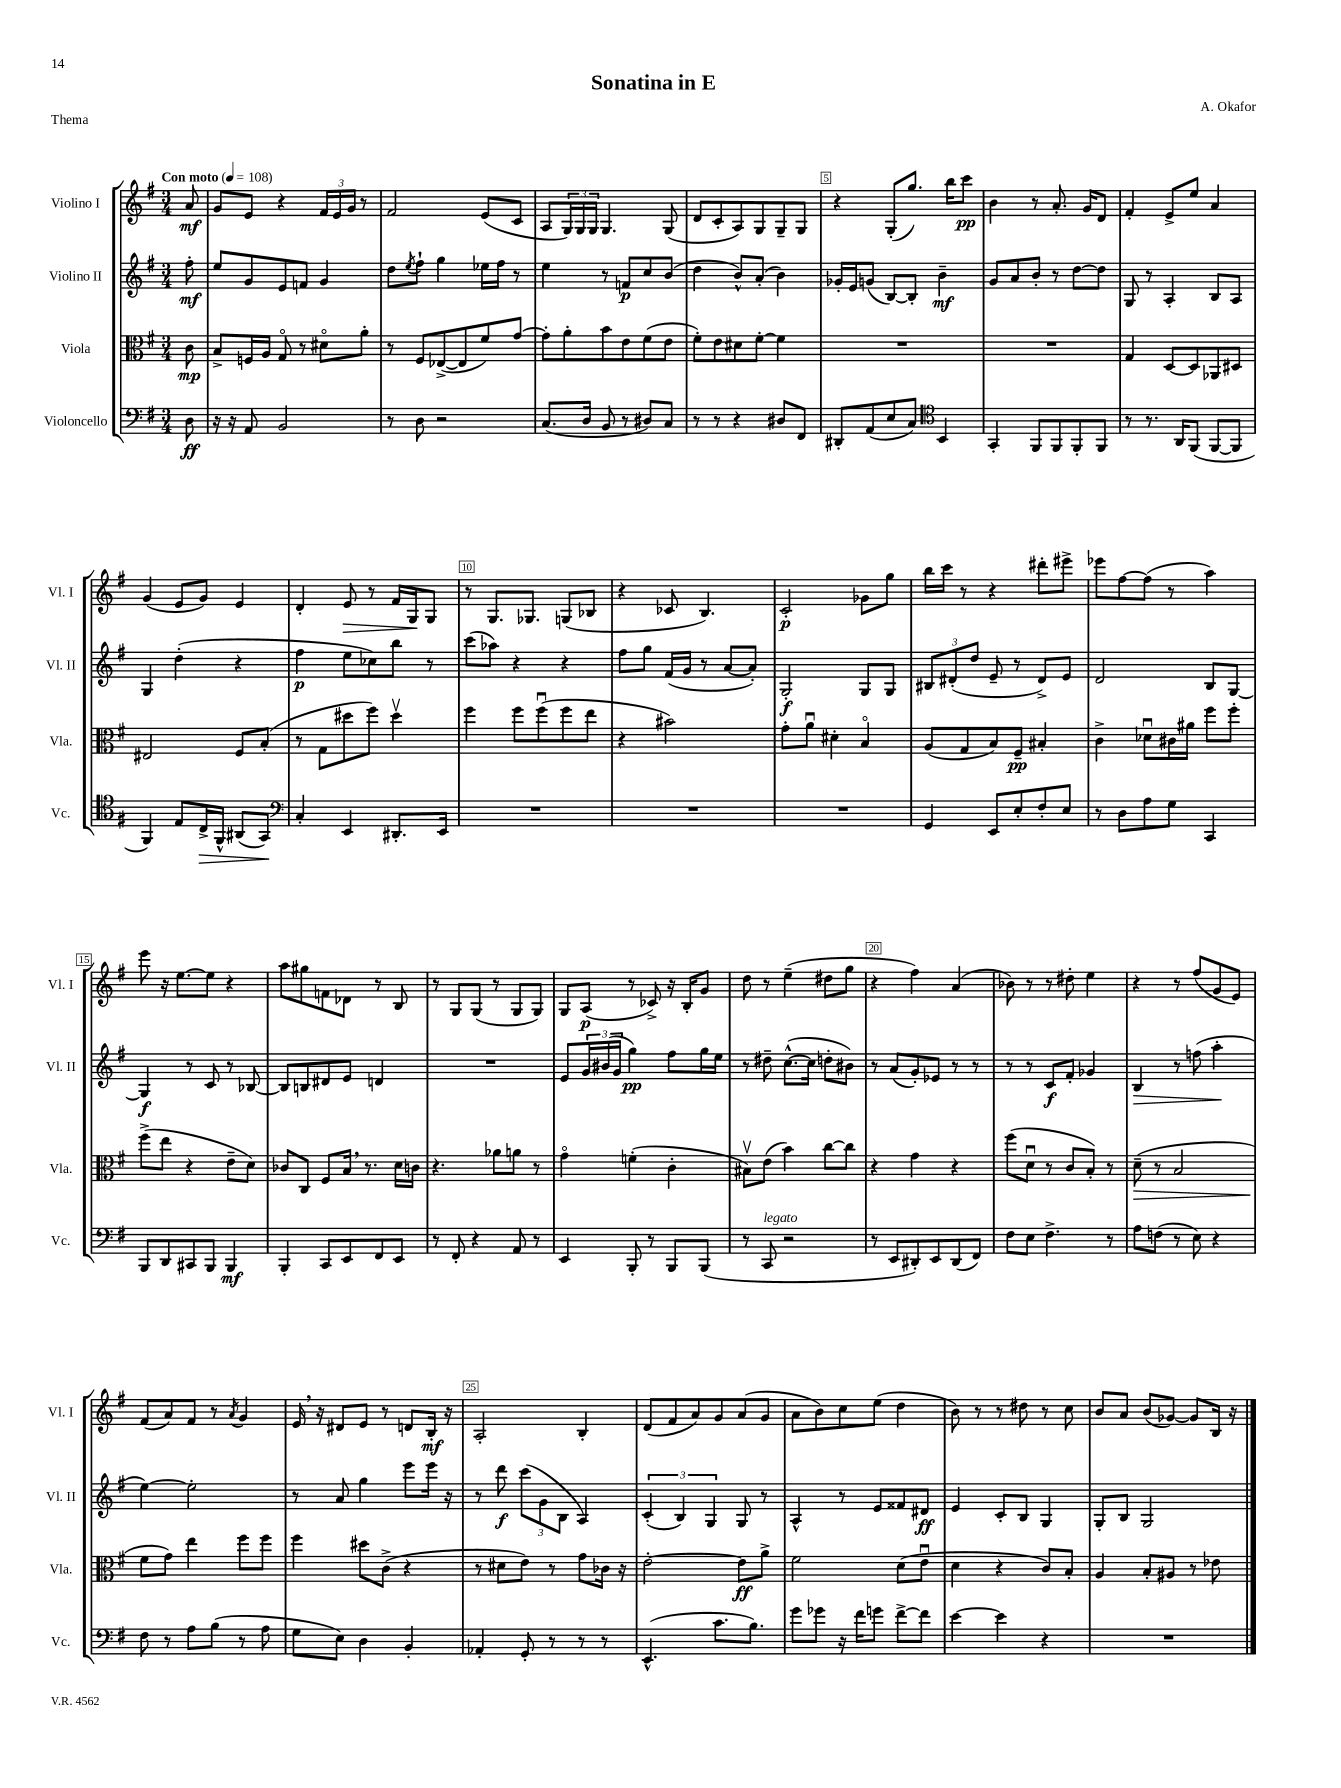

**kern	**kern	**kern	**kern
*staff4	*staff3	*staff2	*staff1
*clefF4	*clefC3	*clefG2	*clefG2
*k[f#]	*k[f#]	*k[f#]	*k[f#]
*M3/4	*M3/4	*M3/4	*M3/4
*MM108	*MM108	*MM108	*MM108
8D\	8c\	8ff#'\	8a/
=	=	=	=
16r	8B^/L	8ee/L	8g/L
16r	.	.	.
8AA/	16F/L	8g/	8e/J
.	16A/JJ	.	.
2BB/	8Go/	8e/	4r
.	8r	8f/J	.
.	8d#o\L	4g/	24f#/LL
.	.	.	24e/
.	.	.	24g/JJ
.	8a'\J	.	8r
=	=	=	=
8r	8r	8dd\L	2f#/
.	.	8qee/	.
8D\	8F#/L	8ff#`\J	.
2r	([8E-^/	4gg\	.
.	8E-/]	.	.
.	8f#/)	16ee-\LL	(8e/L
.	.	16ff#\JJ	.
.	[8g/J	8r	8c/J
=	=	=	=
(8.C/L	8g'\]L	4ee\	8A/L
.	8a'\	.	24G/L)
.	.	.	24G/
16D/Jk	.	.	.
.	.	.	24G/JJ
8BB/	8b\	8r	4.G/
8r	8e\	8f/L	.
8D#/L)	(8f#\	8cc/	.
8C/J	8e\J	(8b/J	(8G/
=	=	=	=
8r	8f#'\L)	4dd\	8d/L
8r	8e\	.	8c'/
4r	8d#\	8b^^/L)	8A/)
.	[8f#'\J	(8a'/J	8G/
8D#/L	4f#\]	4b\)	8G~/
8FF#/J	.	.	8G/J
=	=	=	=
8DD#'/L	2.r	16g-'/LL	4r
.	.	16e/J	.
(8AA/	.	(8g/J	.
8E/	.	[8B/L)	(8G'/L
8C/J)	.	8B'/]J	8.gg/J)
*clefC4	*	*	*
4BB/	.	4b~\	.
.	.	.	16bb\LK
.	.	.	8ccc\J
=	=	=	=
4GG'/	2.r	8g/L	4b\
.	.	8a/	.
8FF#/L	.	8b'/J	8r
8FF#/	.	8r	8.a'/
8FF#'/	.	[8dd\L	.
.	.	.	16g/LK
8FF#/J	.	8dd\]J	8d/J
=	=	=	=
8r	4G/	8G/	4f#'/
8.r	.	8r	.
.	[8D/L	4A'/	8e^/L
16AA/LK	.	.	.
(8FF#/J	8D/]	.	8ee/J
[8FF#/L	8AA-/	8B/L	4a/
8FF#/]J	8D#/J	8A/J	.
=	=	=	=
4FF#/)	2E#/	4G/	(4g/
8E/L	.	(4dd'\	8e/L
16C^/L	.	.	8g/J)
16FF#^^/JJ	.	.	.
(8AA#/L	8F#/L	4r	4e/
8GG/J)	(8B'/J	.	.
=	=	=	=
*clefF4	*	*	*
4C'/	8r	4ff#\	4d'/
.	8G\L	.	.
4EE/	8dd#\	8ee\L	8e/
.	8ff#\J)	8cc-\)	8r
8.DD#'/L	4dd#v\	8bb\J	16f#/LL
.	.	.	16G/J
.	.	8r	8G/J
16EE/Jk	.	.	.
=	=	=	=
2.r	4ff#\	(8ccc\L	8r
.	.	8aa-\J)	8.G/L
.	8ff#\L	4r	.
.	.	.	8.G-/J
.	(8ff#u\	.	.
.	8ff#\	4r	(8G/L
.	8ee\J	.	8B-/J
=	=	=	=
2.r	4r	8ff#\L	4r
.	.	8gg\J	.
.	2b#\)	(16f#/LL	8c-/
.	.	16g/JJ	.
.	.	8r	4.B/)
.	.	[8a/L	.
.	.	8a'/]J)	.
=	=	=	=
2.r	8g'\L	2G'/	2c'/
.	8au\J	.	.
.	4d#'\	.	.
.	4Bo/	8G/L	8g-\L
.	.	8G/J	8gg\J
=	=	=	=
4GG/	(8A/L	12B#/L	16bb\LL
.	.	.	16ccc\JJ
.	.	(12d#'/	.
.	8G/	.	8r
.	.	12dd/J	.
8EE/L	8B/)	8e~/	4r
8E'/	8F#~/J	8r	.
8F#'/	4B#'/	8d#^/L)	8ddd#'\L
8E/J	.	8e/J	8eee#^\J
=	=	=	=
8r	4c^\	2d/	8eee-\L
8D\L	.	.	[8ff#\
8A\	8d-u\L	.	(8ff#\]J
8G\J	16c#\L	.	8r
.	16a#\JJ	.	.
4CC/	8ff#\L	8B/L	4aa\)
.	8ff#'\J	[8G/J	.
=	=	=	=
8BBB/L	(8ff#^\L	4G/]	8eee\
8DD/	8ee\J	.	16r
.	.	.	[8.ee\L
8CC#/	4r	8r	.
8BBB/J	.	8c/	8ee\]J
4BBB/	8e~\L	8r	4r
.	8d\J)	[8B-/	.
=	=	=	=
4BBB'/	8c-/L	8B-/]L	8aa\L
.	8C/J	8B/	8gg#\
8CC/L	8F#/L	8d#/	8f\
8EE/	16B/Jk	8e/J	8d-\J
.	8.r	.	.
8FF#/	.	4d/	8r
8EE/J	16d\LL	.	8B/
.	16c\JJ	.	.
=	=	=	=
8r	4.r	2.r	8r
8FF#'/	.	.	8G/L
4r	.	.	(8G/J
.	8a-\L	.	8r
8AA/	8a\J	.	8G/L
8r	8r	.	8G/J)
=	=	=	=
4EE/	4go\	8e/L	8G/L
.	.	24g/L	(8A/J
.	.	(24b#/	.
.	.	24g/JJ	.
8BBB'/	(4f'\	4gg\)	8r
8r	.	.	8c-^/)
8BBB/L	4c'\	8ff#\L	16r
.	.	.	16B'/LK
(8BBB/J	.	16gg\L	8g/J
.	.	16ee\JJ	.
=	=	=	=
8r	8B#v\L)	8r	8dd\
8CC/	(8e\J	8dd#~\	8r
2r	4b\)	([8.cc^^\L	(4ee~\
.	.	16cc\]Jk	.
.	[8cc\L	8dd'\L	8dd#\L
.	8cc\]J	8b#\J)	8gg\J
=	=	=	=
8r	4r	8r	4r
8EE/L	.	(8a/L	.
8DD#'/)	4g\	8g'/)	4ff#\)
8EE/	.	8e-/J	.
(8DD#/	4r	8r	(4a/
8FF#/J)	.	8r	.
=	=	=	=
8F#\L	(8ff#\L	8r	8b-\)
8E\J	8du\J	8r	8r
4.F#^\	8r	8c/L	8r
.	8c/L	8f#'/J	8dd#'\
.	8B'/J)	4g-/	4ee\
8r	8r	.	.
=	=	=	=
8A\L	(8d~\	4B/	4r
(8F\J	8r	.	.
8r	2B/	8r	8r
8E\)	.	(8ff\	(8ff#/L
4r	.	4aa'\	8g/
.	.	.	8e/J)
=	=	=	=
8F#\	8f#\L	[4ee\)	(8f#/L
8r	8g\J)	.	8a/)
8A\L	4ee\	2ee'\]	8f#/J
(8B\J	.	.	8r
.	.	.	8qa/
8r	8ff#\L	.	4g/
8A\	8ff#\J	.	.
=	=	=	=
8G\L	4ff#\	8r	16e/
.	.	.	16r
8E\J)	.	8a/	8d#/L
4D\	8dd#\L	4gg\	8e/J
.	(8c^\J	.	8r
4BB'/	4r	8eee\L	8d/L
.	.	16eee\Jk	16B'/Jk
.	.	16r	16r
=	=	=	=
4AA-'/	8r	8r	2A'/
.	8d#\L	8ddd\	.
8GG'/	8e\J)	(12ccc\L	.
.	.	12g\	.
8r	8r	.	.
.	.	12B\J	.
8r	8g\L	4A/)	4B'/
8r	16c-\Jk	.	.
.	16r	.	.
=	=	=	=
(4.EE^^/	[2e'\	(6c'/	(8d/L
.	.	.	8f#/
.	.	6B/)	.
.	.	.	8a/)
.	.	6G/	.
8.c\L	.	.	8g/
.	8e\]L	8G/	(8a/
8.B\J)	.	.	.
.	8a^\J	8r	8g/J
=	=	=	=
8g\L	2f#\	4A^^/	8a\L
8g-\J	.	.	8b\)
16r	.	8r	8cc\
16f#\LK	.	.	.
8g\J	.	8e/L	(8ee\J
[8f#^\L	(8d\L	8f##/	4dd\
8f#\]J	8eu\J	8d#/J	.
=	=	=	=
[4e\	4d\	4e/	8b\)
.	.	.	8r
4e\]	4r	8c'/L	8r
.	.	8B/J	8dd#\
4r	8c/L)	4G/	8r
.	8B'/J	.	8cc\
=	=	=	=
2.r	4A/	8G'/L	8b/L
.	.	8B/J	8a/J
.	8B'/L	2G/	(8b/L
.	8A#/J	.	[8g-/J)
.	8r	.	8g-/]L
.	8e-\	.	16B/Jk
.	.	.	16r
==	==	==	==
*-	*-	*-	*-
